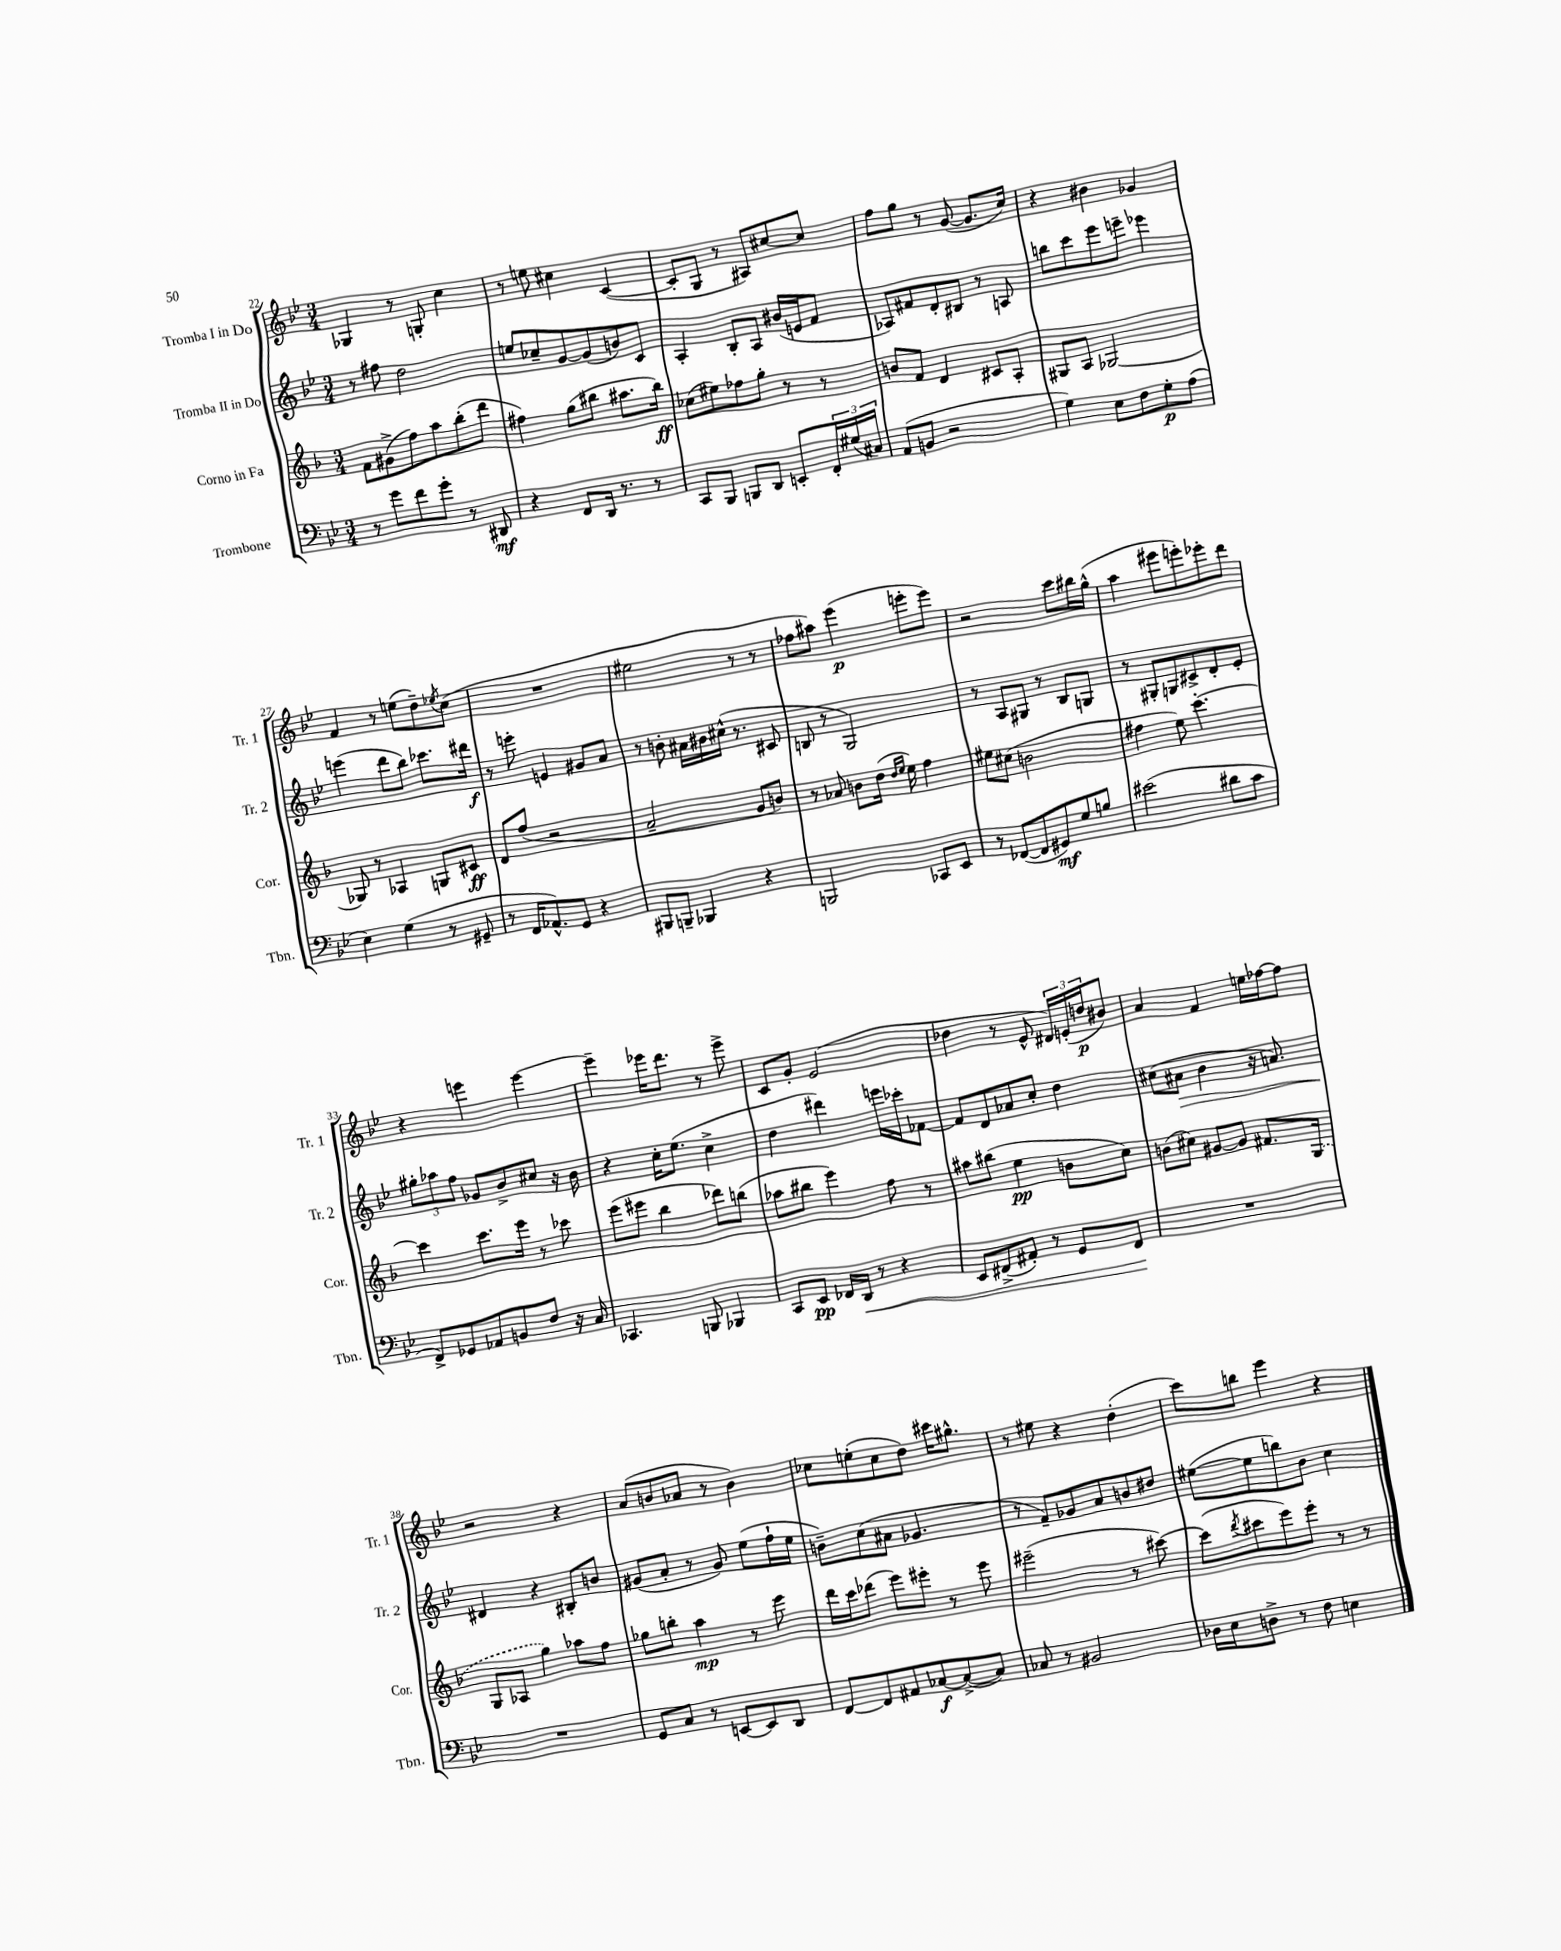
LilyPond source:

<<
\new StaffGroup <<
\new Staff = "s0" \with { instrumentName = "Tromba I in Do" shortInstrumentName = "Tr. 1" } {
    \clef treble \key bes \major \numericTimeSignature \time 3/4
    ges4 r8 g8-. c''4 |
    r8 e''8 cis''4 c'4~( |
    c'8-. g8 r8 ais8) cis''8~ cis''8 |
    f''8 g''8 r8 g'8~( g'8. c''16) |
    r4 bis'4 ges'4 |
    f'4 r8 e''8( d''8--) \acciaccatura { ees''8 } c''8( |
    R2. |
    eis''2 r8 r8 |
    fes''8 ais''8) ees'''4\p( e'''8-. e'''8) |
    r2 c'''8 bis''16 g''16-^( |
    a''4 eis'''8 e'''8-.) ees'''8-. d'''8 |
    r4 e'''4 e'''4~ |
    e'''4-- ees'''16 d'''8. r8 ees'''8-> |
    c'8 g'8-. ees'2( |
    des''4 r8 ees'8-^ \tuplet 3/2 { dis'16) e'16-.( d''16\p } bis'8) |
    a'4 f'4 e''16 fes''16~ fes''8 |
    r2 r4 |
    a'8( b'8 aes'8 r8 b'4) |
    ces''8 e''8-.( ces''8 d''8) cis'''16 gis''8.-^ |
    r8 eis''8 r4 d''4-.( |
    c'''8) b''8 ees'''4 r4 \bar "|." |
}
\new Staff = "s1" \with { instrumentName = "Tromba II in Do" shortInstrumentName = "Tr. 2" } {
    \clef treble \key bes \major \numericTimeSignature \time 3/4
    r8 fis''8 d''2 |
    e''8 ces''8-- g'8~ g'8( b'8) c'8 |
    a4-. bes8-. a8 bis'16( e'16 f'8 |
    aes8) fis'8 d'8-. bis8 r8 a8 |
    b''8 c'''8 ees'''8 e'''8-- ees'''4 |
    e'''4( d'''8 bes''8) ces'''8. dis'''16\f |
    r8 e'''8-. e'4 gis'8 a'8 |
    r8 b'8-. ais'16 bis'16 cis''16-^( r8. cis'8 |
    b8 r8 g2) |
    r8 a8 gis8 r8 bes8 g8 |
    r8 gis8-. g8 cis'8-> d'8-. ees'8-. |
    \tuplet 3/2 { gis''8-. aes''8 f''8 } ges'8 bes'8-> cis''8 r16 bes'16 |
    r4 c''16-. ees''8.( c''4-> |
    d''4 dis'''4) e'''16 ces'''16-. fes'8~ |
    fes'8 d'8 aes'8 c''8-. d''4 |
    cis''8( ais'8\> bes'4 r16 a'8.) |
    dis'4\! r4 bis8-. b'8 |
    gis'8( a'8-. r8 gis'8) ees''8( f''16-! ees''16 |
    b'8--) c''8( ais'8 ges'4. |
    r8 f'8--) ges'8 a'8 b'8 dis''8 |
    eis''8~( eis''8 b''8) bes'8 c''4 \bar "|." |
}
\new Staff = "s2" \with { instrumentName = "Corno in Fa" shortInstrumentName = "Cor." } {
    \clef treble \key f \major \numericTimeSignature \time 3/4
    f'8 gis'8->( f''8) a''8 bes''8-.( d'''8 |
    fis''4) g''8( bis''8 ais''8. bis''16\ff) |
    ces''8( eis''8) fes''8 g''8-. r8 r8 |
    b'8 f'8 d'4 cis'8 a8-. |
    gis8 a8 ges2~ |
    ges8 r8 aes4 g8 cis'8\ff |
    d'8 f''8( r2 |
    a'2-- g'8 b'8) |
    r8 aes'8 b'8 d''16( \grace { d''16 e''16 } e''16) f''4 |
    eis''8 cis''8( b'2 |
    fis''4 e''8) c'''4.~-. |
    c'''4 c'''8. e'''16 r8 ces'''8 |
    e'''8( eis'''8 bes''4 des'''8) b''8( |
    aes''8 bis''8 e'''4) f''8 r8 |
    ais''8 bis''8( e''4\pp b'8 c''8) |
    b'8( cis''8) gis'8~ gis'8 fis'8. \once \slurDashed g16( |
    g8 aes8 g''4) aes''8 f''8 |
    ges''8 b''8-. a''4\mp r8 e'''8 |
    d'''16 c'''16 des'''8( e'''8) eis'''8-. r8 eis'''8 |
    eis'''2--( r8 cis'''8~) |
    cis'''8( \acciaccatura { d'''8 } cis'''8 e'''8) e'''8-. r8 r8 \bar "|." |
}
\new Staff = "s3" \with { instrumentName = "Trombone" shortInstrumentName = "Tbn." } {
    \clef bass \key bes \major \numericTimeSignature \time 3/4
    r8 g'8 f'8 g'8-. r8 dis,8\mf |
    r4 f,8 d,16 r8. r8 |
    c,8 bes,,8 b,,8 d,8 e,8-. \tuplet 3/2 { f,16-. gis16( cis16) } |
    a,8( b,8 r2 |
    g4) ees8 f8 g8-.\p a8( |
    ees4) g4( r8 gis,8-- |
    r8 f,16 aes,8.-^) g,8 r4 |
    bis,,8 b,,8-- bes,,4 r4 |
    b,,2 ces,8 ees,8 |
    r8 fes,8~( fes,8 gis,8\mf) g8 b8 |
    eis'2( dis'8 c'8 |
    f,8->) ges,8 aes,8 b,8 f8 r16 c16 |
    ces,4. b,,8 bes,,4 |
    c,8 ees,8\pp fes,16 d,16\< r8 r4 |
    ees,8 fis,8->( ais,8-.) r8 g,8 fis,8\! |
    R2. |
    R2. |
    g,8 c8 r8 e,8~ e,8 d,8 |
    f,8~ f,8 ais,8 ces8~\f ces8~->( ces8) |
    ces8 r8 bis,2 |
    des16 ees16 d8-> r8 f8 e4 \bar "|." |
}
>>
>>
\layout { \context { \Score currentBarNumber = #22 } }
